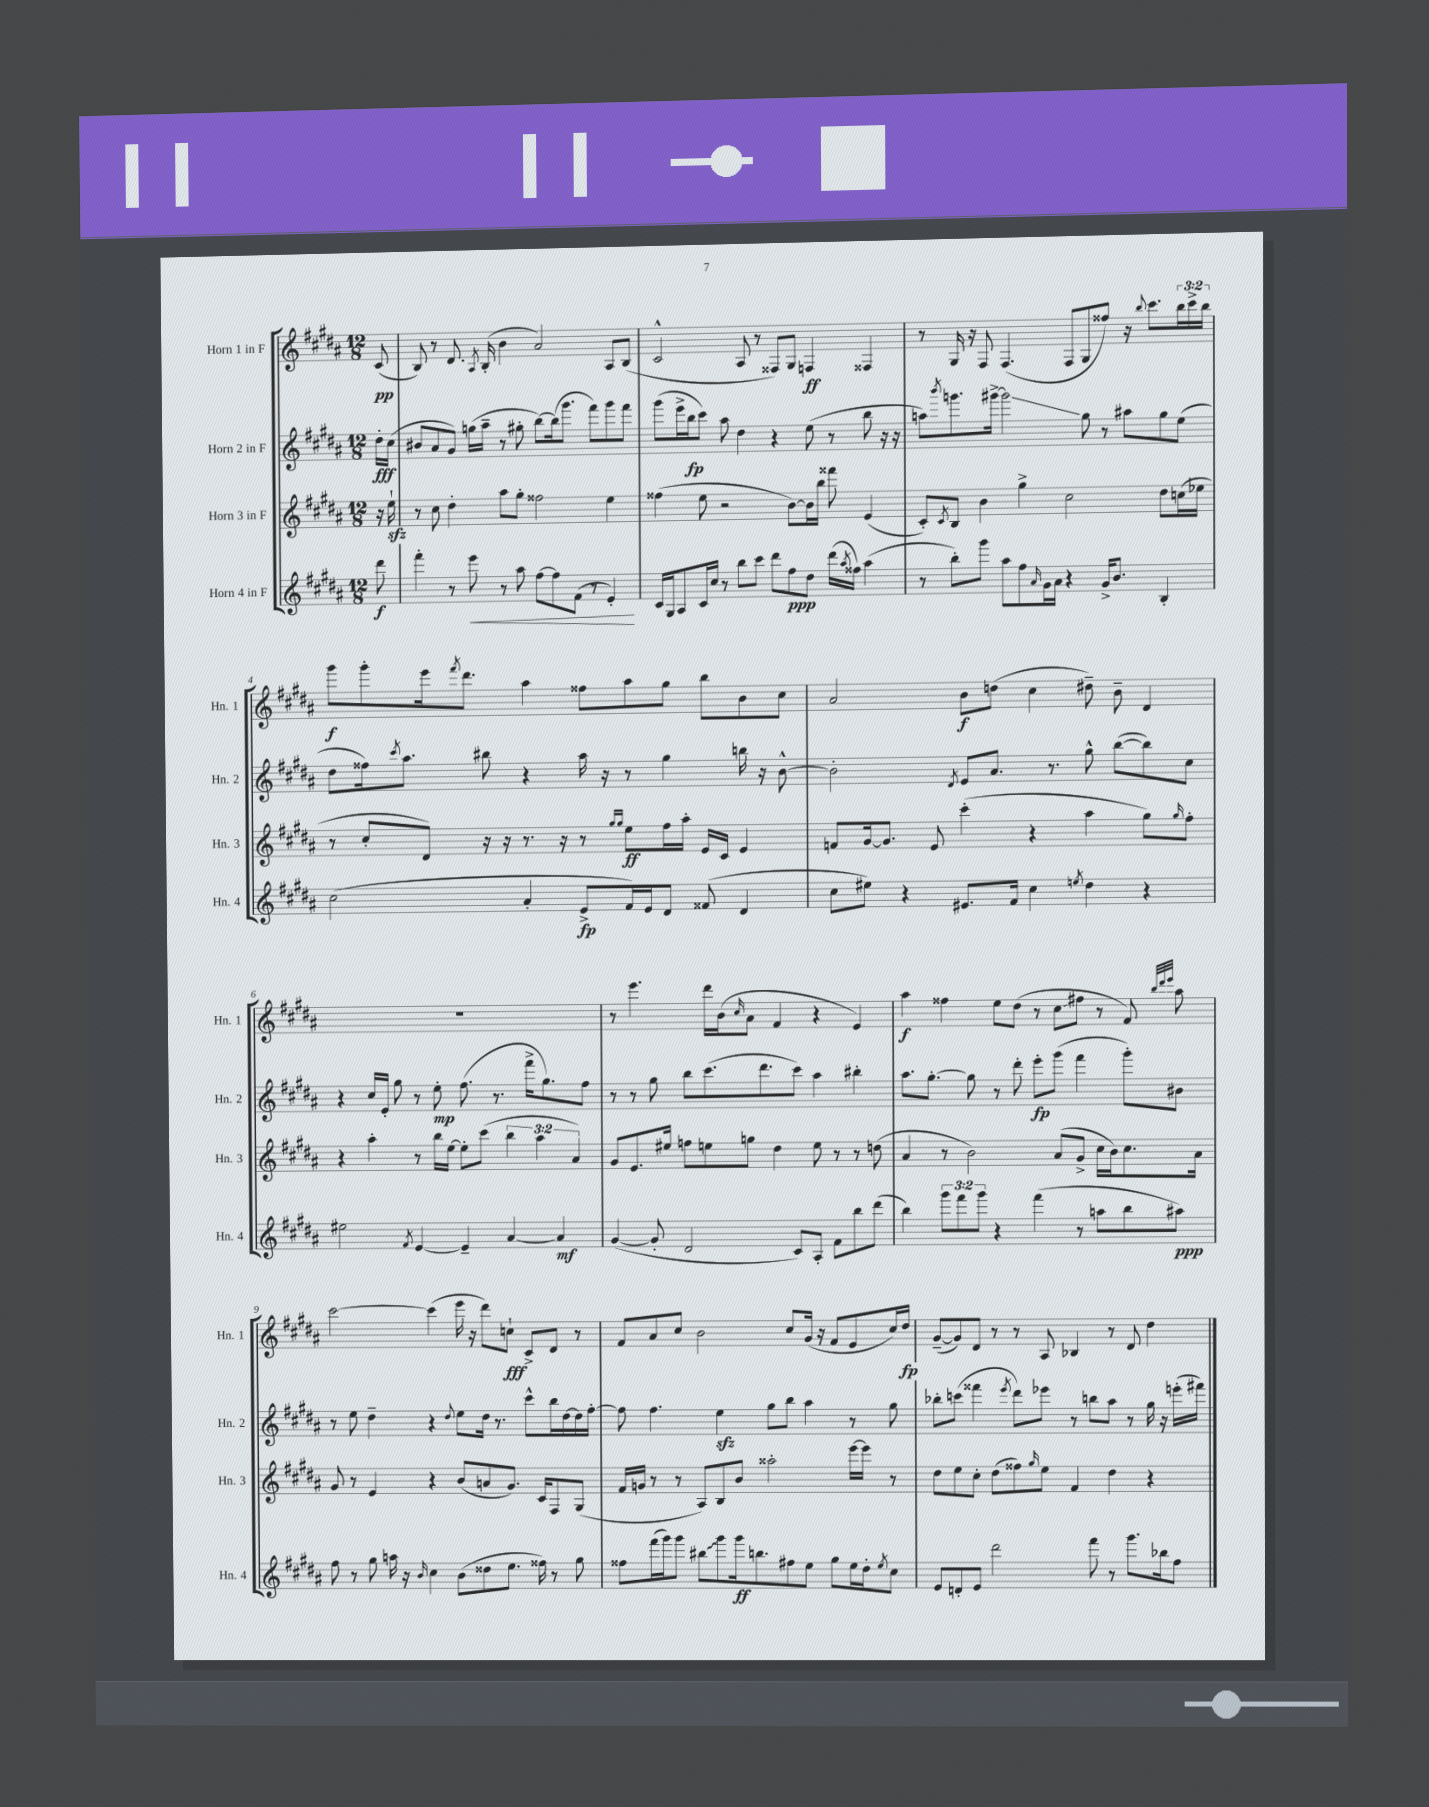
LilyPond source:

<<
\new StaffGroup <<
\new Staff = "s0" \with { instrumentName = "Horn 1 in F" shortInstrumentName = "Hn. 1" } {
    \clef treble \key b \major \numericTimeSignature \time 12/8 \override Staff.TupletNumber.text = #tuplet-number::calc-fraction-text \partial 8
    cis'8\pp( |
    b8) r8 dis'8. \acciaccatura { ais8 } b16-.( b'4 ais'2) ais8 b8( |
    cis'2-^ ais8 r8 fisis8) gis8 f4\ff fisis4 |
    r8 gis16 r16 fis8 fis4.( fis8 gis8 fisis''8) r16 \appoggiatura { b''8 } cis'''8. \tuplet 3/2 { b''16 cis'''16-> b''16 } |
    gis'''8\f gis'''8-. e'''16 \acciaccatura { fis'''8 } dis'''8. ais''4 fisis''8 ais''8 gis''8 b''8 b'8 cis''8 |
    ais'2 b'8\f d''8( cis''4 dis''8--) b'8-- dis'4 |
    R1. |
    r8 e'''4. dis'''16 b'16( \grace { cis''16 } ais'8 fis'4 r4 e'4) |
    ais''4\f fisis''4 e''8 dis''8( r8 cis''8\glissando fis''8 r8 fis'8) \grace { b''32 dis'''32 e'''32 } ais''8 |
    cis'''2~ cis'''4( e'''16 r16 dis'''8) c''8-!\fff cis'8-> dis'8 r8 |
    fis'8 ais'8 cis''8 b'2 cis''8 gis'16( r16 fis'8 e'8 cis''16) dis''16\fp |
    gis'8~--( gis'8) dis'8 r8 r8 ais8 bes4 r8 dis'8 dis''4 \bar "|." |
}
\new Staff = "s1" \with { instrumentName = "Horn 2 in F" shortInstrumentName = "Hn. 2" } {
    \clef treble \key b \major \numericTimeSignature \time 12/8 \partial 8
    dis''16-.\fff cis''16( |
    bis'8 ais'8 gis'8) g''16( ais''16-- r8 gis''8-. b''8~) b''16( gis'''8. fis'''8) gis'''8 fis'''8 |
    gis'''8( e'''16-> b''16\fp cis'''8) ais''8 dis''4 r4 e''8( r8 b''8 r16 r16 |
    a''8) \acciaccatura { b'''8 } g'''8. gis'''16~-> gis'''2\glissando gis''8 r8 ais''8 gis''8 e''8( |
    dis''8 fisis''16) \acciaccatura { cis'''8 } ais''8. bis''8 r4 ais''16 r16 r8 gis''4 b''16 r16 b'8~-^ |
    b'2-. \acciaccatura { dis'8 } e'8 ais'8. r8. gis''8-^ b''8~( b''8) cis''8 |
    r4 cis''16 e'16-. gis''8 r8 e''8-.\mp fis''8.( r8. fis'''16-> gis''8.) fis''8 |
    r8 r8 gis''8 b''8 cis'''8.( dis'''8. cis'''8) ais''4 bis''4-. |
    ais''8. gis''8.~-. gis''8 r8 dis'''8-. e'''8-.\fp gis'''8( fis'''4 gis'''8-.) bis'8 |
    r8 e''8 dis''4-- r4 \appoggiatura { dis''8 } e''8 dis''16 r8. cis'''8-^ b''16 dis''16~ dis''16 fis''16~-. |
    fis''8 fis''4. e''4\sfz gis''8 b''8 ais''4 r8 gis''8 |
    bes''8-. c'''8( fisis'''4 \acciaccatura { e'''8 } dis'''8) ees'''8 r8 b''8 ais''8 r8 gis''16 r16 e'''16-.( fis'''16) \bar "|." |
}
\new Staff = "s2" \with { instrumentName = "Horn 3 in F" shortInstrumentName = "Hn. 3" } {
    \clef treble \key b \major \numericTimeSignature \time 12/8 \override Staff.TupletNumber.text = #tuplet-number::calc-fraction-text \partial 8
    r16 e''16-!\sfz |
    r8 cis''8 dis''4-. ais''8 gis''8-. fisis''2 e''4 |
    fisis''4( e''8 r2 b'8~) b'16 b''16 fisis'''8 e'4( |
    cis'8-.) \acciaccatura { cis'8 } b8 b'4 gis''4-> cis''2 dis''8 c''16( ees''16 |
    r8 cis''8-. dis'8) r16 r16 r8. r16 r8 \grace { gis''16 gis''16 } e''8\ff fis''16 ais''16-. e'16 cis'16 e'4 |
    f'8 gis'16~ gis'8. e'8 cis'''4-.( r4 ais''4 gis''8) \grace { gis''16 } fis''8-. |
    r4 ais''4-. r8 b''16 e''16~ e''8-. cis'''8( \tuplet 3/2 { b''4 ais''4 ais'4) } |
    gis'8 e'8. eis''16 f''8 e''8 g''8 dis''4 e''8 r8 r8 d''8( |
    ais'4 r8 b'2) ais'8( gis'8-> cis''16 b'16) cis''8. ais'16 |
    gis'8 r8 e'4 r4 b'8( a'8 gis'8.) cis'16 fis8 gis8( |
    fis'16 g'16 r8 r8 ais8) b8 b'8 aisis''2-. e'''16~ e'''16 r8 |
    dis''8 e''8 cis''8-. dis''8( fisis''8) \grace { gis''16 } e''8 fis'4 dis''4 r4 \bar "|." |
}
\new Staff = "s3" \with { instrumentName = "Horn 4 in F" shortInstrumentName = "Hn. 4" } {
    \clef treble \key b \major \numericTimeSignature \time 12/8 \override Staff.TupletNumber.text = #tuplet-number::calc-fraction-text \partial 8
    dis'''8\f |
    fis'''4-. r8 e'''8\< r8 ais''8 fis''8~ fis''8 fis'8( r8 e'4-.\!) |
    cis'16 gis16 ais8 cis'16 cis''16 r8 b''8 cis'''8 dis'''8 fis''8\ppp dis''8 dis'''16( \acciaccatura { ais''8 } fisis''16) ais''4( |
    r8 b''8-.) gis'''8 ais''8 fis''8 \grace { ais'16 } gis'16 ais'16 r4 gis'16-> b'8. b4-. |
    cis''2( ais'4-. e'8->\fp fis'16) e'16 dis'8 fisis'8( dis'4 |
    cis''8 eis''8) r4 eis'8. fis'16 cis''4 \acciaccatura { e''8 } dis''4 r4 |
    eis''2 \acciaccatura { fis'8 } e'4~ e'4-- ais'4~ ais'4\mf |
    gis'4~( gis'8-. dis'2 cis'8) ais8-. fis'8 b''8 dis'''8( |
    b''4) \tuplet 3/2 { gis'''8 fis'''8 gis'''8 } r4 fis'''4( r8 a''8 b''8 ais''8\ppp) |
    fis''8 r8 gis''8 a''16 r16 \grace { b'16 } cis''4 b'8( disis''8 e''8. fisis''16) r8 gis''8 |
    fisis''8 fis'''16( gis'''16) gis'''8 \once \override Glissando.style = #'zigzag bis''8\glissando gis'''8 gis'''16\ff b''8. fis''8 e''8 gis''8 e''16 dis''16-. \acciaccatura { e''8 } cis''8 |
    e'8 d'8-. e'8 dis'''2 fis'''8 r8 gis'''8. bes''16 fis''8 \bar "|." |
}
>>
>>
